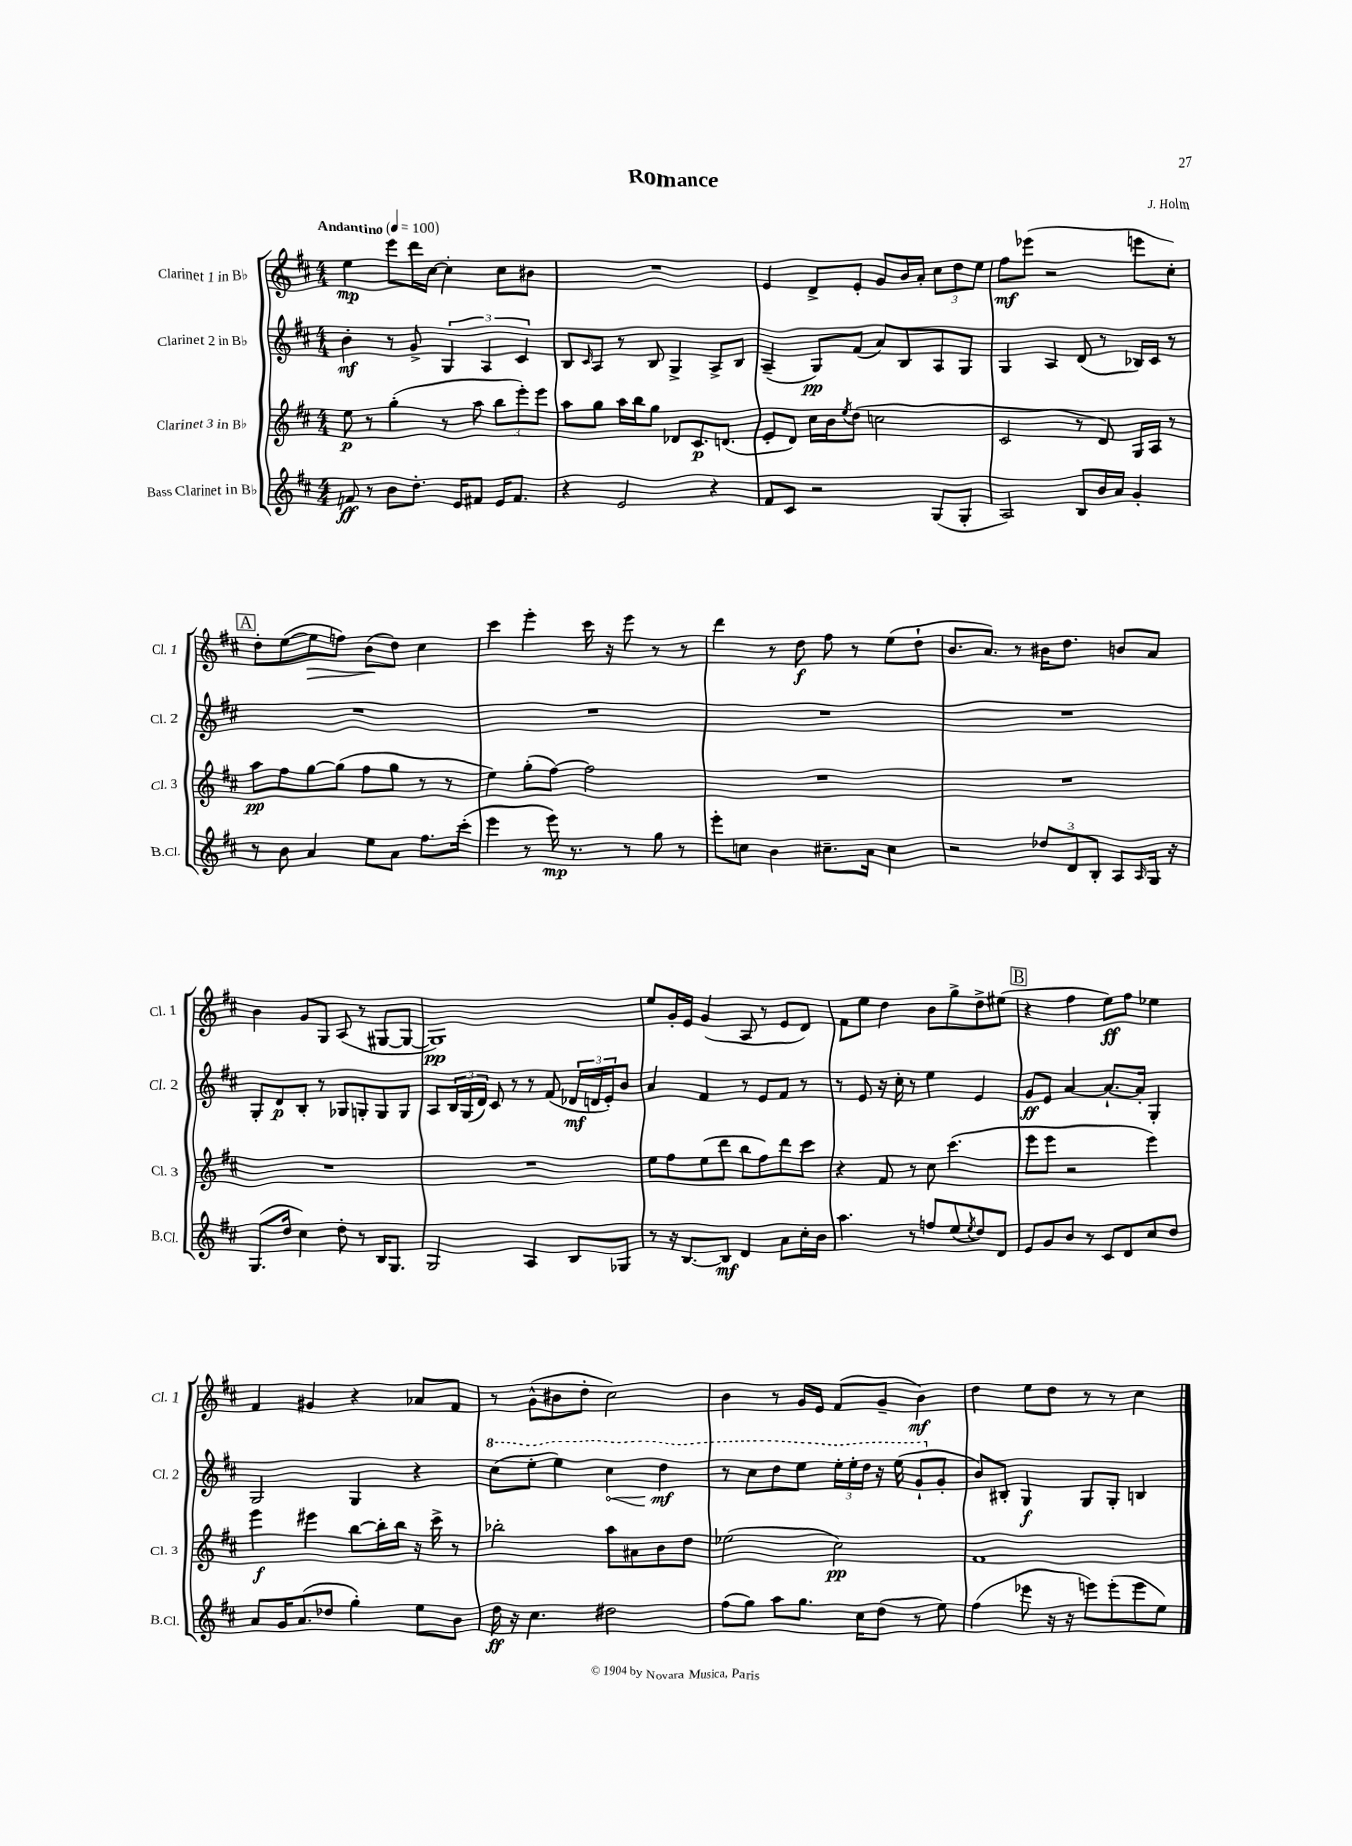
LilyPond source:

\header { title = "Romance" composer = "J. Holm" }
<<
\new StaffGroup <<
\new Staff = "s0" \with { instrumentName = "Clarinet 1 in Bb" shortInstrumentName = "Cl. 1" } {
    \clef treble \key d \major \numericTimeSignature \time 4/4 \tempo "Andantino" 4 = 100
    e''4\mp e'''8 d'''16 cis''16~ cis''4-. cis''8 bis'8 |
    R1 |
    e'4 d'8-> e'8-. g'8 b'16 a'16-. \tuplet 3/2 { cis''8 d''8 e''8 } |
    fis''8\mf ees'''8( r2 e'''8 cis''8-.) |
    \mark \markup { \box "A" } d''8-. e''8~( e''8\> f''8) b'8\!( d''8) cis''4 |
    cis'''4 e'''4-. cis'''16 r16 e'''8 r8 r8 |
    d'''4 r8 d''8\f fis''8 r8 e''8( d''8-! |
    b'8. a'8.) r8 bis'16 d''8. b'8 a'8 |
    b'4 g'8 g8 a8( r8 gis8~ gis8~ |
    gis1\pp) |
    e''8 g'16-. e'16 g'4( a8 r8 e'8 d'8) |
    fis'8 e''8 d''4 b'8 g''8-> d''8-> eis''8( |
    \mark \markup { \box "B" } r4 fis''4 e''8\ff) fis''8 ees''4 |
    fis'4 gis'4 r4 aes'8 fis'8 |
    r8 g'8-^( bis'8 d''8-. cis''2) |
    b'4 r8 g'16 e'16 fis'8( g'8-- b'4\mf) |
    d''4 e''8 d''8 r8 r8 cis''4 \bar "|." |
}
\new Staff = "s1" \with { instrumentName = "Clarinet 2 in Bb" shortInstrumentName = "Cl. 2" } {
    \clef treble \key d \major \numericTimeSignature \time 4/4
    b'4-.\mf r8 g'8-> \tuplet 3/2 { g4 a4 cis'4 } |
    b8 \grace { cis'16 } a8 r8 b8 g4-> a8-> b8 |
    a4--( g8\pp) fis'8( a'8) b8 a8 g8 |
    g4 a4 d'8( r8 bes16) cis'16 r8 |
    \mark \markup { \box "A" } R1 |
    R1 |
    R1 |
    R1 |
    g8-. d'8\p b8-. r8 ges8 g8-. g8 g8 |
    a8 \tuplet 3/2 { b16 g16( d'16) } cis'8 r8 r8 fis'8( \tuplet 3/2 { des'16\mf d'16 e'16-.) } b'8 |
    a'4 fis'4 r8 e'8 fis'8 r8 |
    r8 e'8 r16 cis''16-. r8 e''4 e'4 |
    \mark \markup { \box "B" } g'8\ff e'8 a'4~ a'8.~-! a'16-. g4-. |
    g2 g4 r4 |
    \ottava #1 cis'''8( e'''8-. e'''4) \once \override Hairpin.circled-tip = ##t cis'''4\< d'''4\mf\! |
    r8 cis'''8 d'''8 e'''8 \tuplet 3/2 { e'''16-. e'''16-. d'''16 } r16 e'''16( g''8-! \ottava #0 g'8-. |
    b'8) bis8-. g4\f g8 g8-. b4 \bar "|." |
}
\new Staff = "s2" \with { instrumentName = "Clarinet 3 in Bb" shortInstrumentName = "Cl. 3" } {
    \clef treble \key d \major \numericTimeSignature \time 4/4
    e''8\p r8 g''4-.( r8 a''8 \tuplet 3/2 { b''8 e'''8-.) e'''8 } |
    a''8 g''8 a''16 b''16 g''8 des'8 cis'8.\p d'8.( |
    e'8-. d'8) cis''16 b'16 \acciaccatura { e''8 } d''8( c''2 |
    cis'2 r8 d'8) g16 a16 r8 |
    \mark \markup { \box "A" } a''8\pp fis''8 g''8~ g''8( fis''8 g''8 r8 r8 |
    e''4) g''8-.( fis''8~) fis''2 |
    R1 |
    R1 |
    R1 |
    R1 |
    e''8 fis''8 e''8( d'''8 b''8 fis''8) d'''8 cis'''8 |
    r4 fis'8 r8 cis''8 cis'''4.( |
    \mark \markup { \box "B" } e'''8 e'''8 r2 e'''4) |
    e'''4\f eis'''4 b''8~ b''16-. b''16 r16 cis'''16-> r8 |
    bes''2-. a''8 ais'8 b'8 d''8 |
    ees''2( cis''2\pp) |
    fis'1 \bar "|." |
}
\new Staff = "s3" \with { instrumentName = "Bass Clarinet in Bb" shortInstrumentName = "B.Cl." } {
    \clef treble \key d \major \numericTimeSignature \time 4/4
    f'8\ff r8 b'8 d''8.-. e'16 fis'8 e'16 fis'8. |
    r4 e'2 r4 |
    fis'8 cis'8 r2 g8( g8-. |
    a2) b8 b'16 a'16 g'4-. |
    \mark \markup { \box "A" } r8 b'8 a'4 e''8 a'8 fis''8. cis'''16-.( |
    e'''4 r8 e'''16\mp) r8. r8 g''8 r8 |
    e'''8-. c''8 b'4 cis''8.-- a'16 cis''4 |
    r2 \tuplet 3/2 { des''8 d'8 b8-. } a8 \grace { a16 } g16 r16 |
    g8.( d''16 cis''4) d''8-. r8 b16 g8. |
    g2 a4 b8 ges8 |
    r8 r16 b8.~ b8\mf d'4 a'8 cis''16-. b'16 |
    a''4. r8 f''8 e''8( \acciaccatura { e''8 } d''8) d'8 |
    \mark \markup { \box "B" } e'8 g'8 b'8 r8 cis'8 d'8 cis''8 d''8 |
    a'8 g'16 a'8.( des''8 g''4-.) e''8 b'8 |
    d''16\ff r16 cis''4. dis''2 |
    fis''8( g''8) a''8 g''8. cis''16 d''8( r8 e''8) |
    fis''4( ees'''8 r16 r16 e'''8) e'''8-.( e'''8 e''8) \bar "|." |
}
>>
>>
\layout { \context { \Score \remove "Bar_number_engraver" } }
